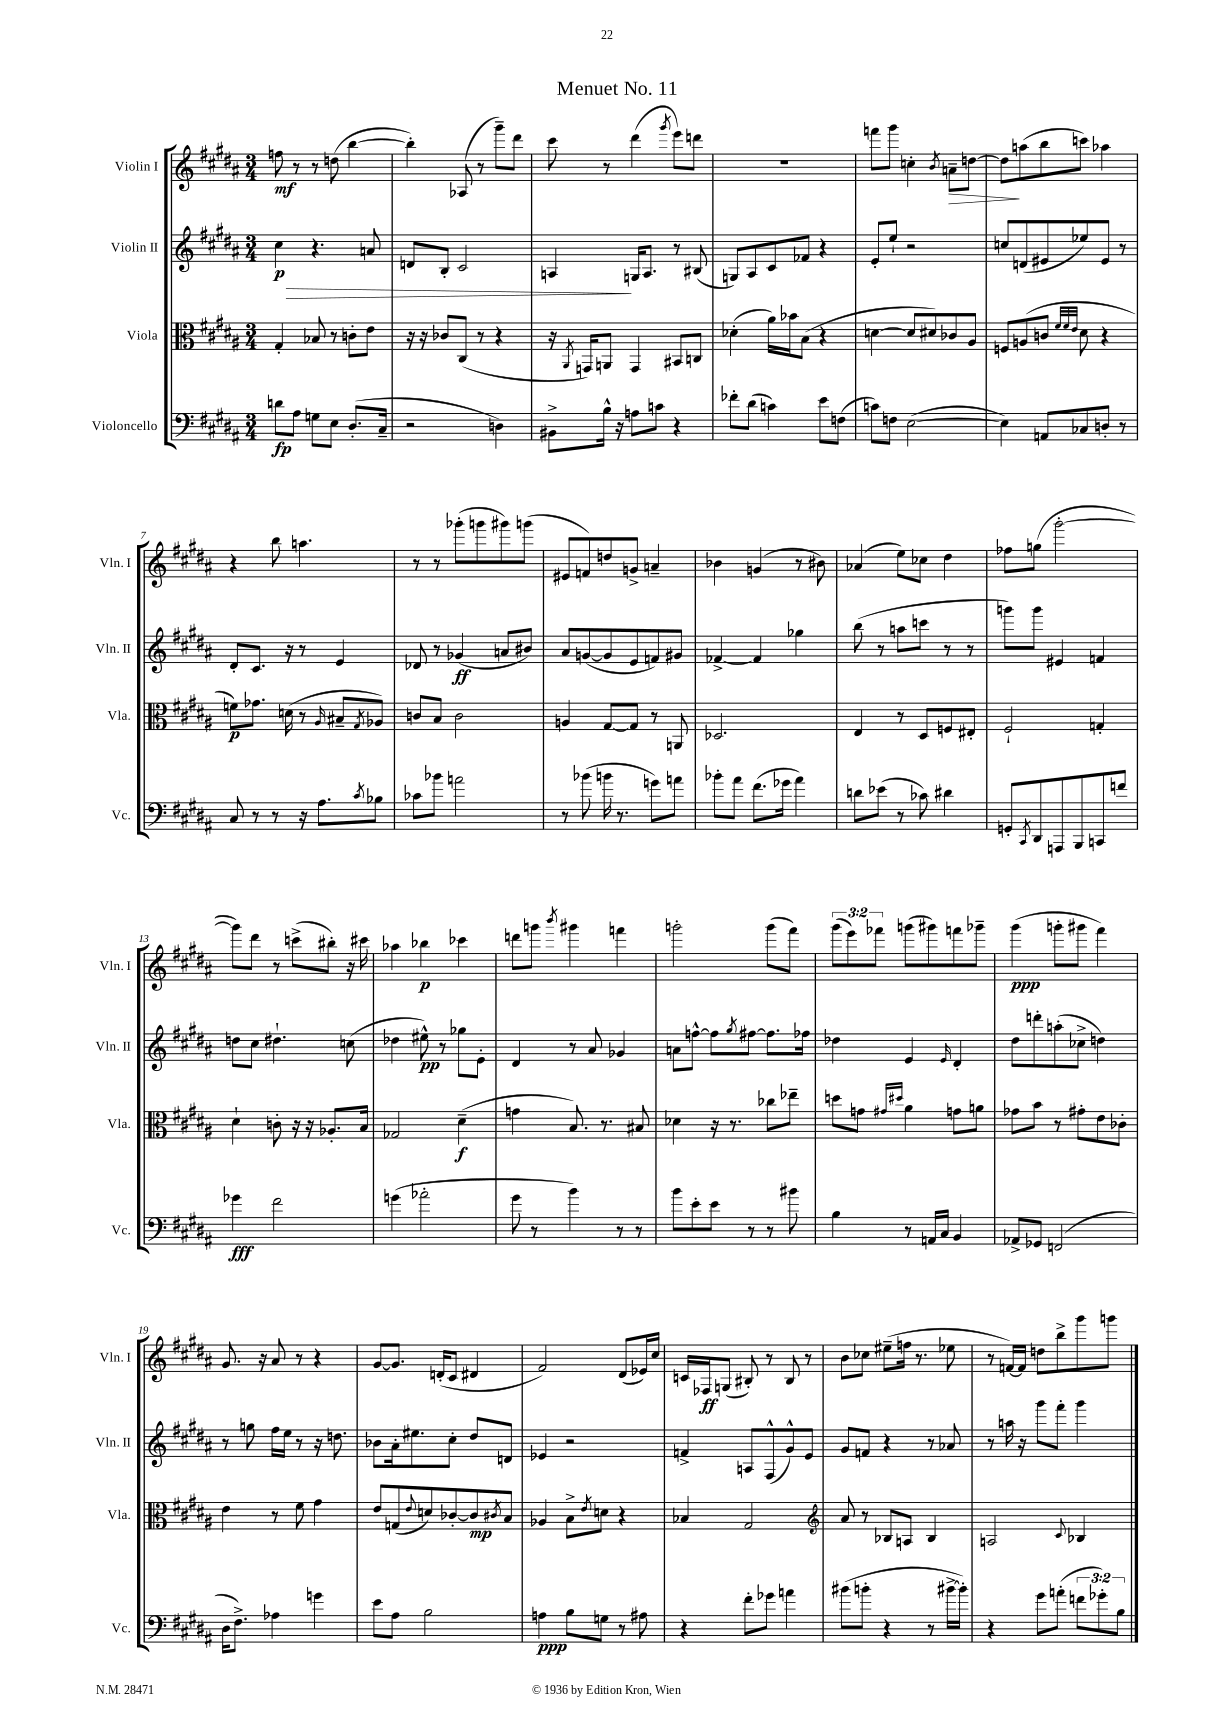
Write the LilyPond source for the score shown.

\header { title = "Menuet No. 11" }
<<
\new StaffGroup <<
\new Staff = "s0" \with { instrumentName = "Violin I" shortInstrumentName = "Vln. I" } {
    \clef treble \key b \major \numericTimeSignature \time 3/4 \override Staff.TupletNumber.text = #tuplet-number::calc-fraction-text
    f''8\mf r8 r8 d''8( b''4~ |
    b''4-.) aes8( r8 gis'''8--) dis'''8 |
    cis'''8 r8 dis'''4( \acciaccatura { gis'''8 } e'''8) d'''8 |
    R2. |
    f'''8 gis'''8 c''4-. \acciaccatura { b'8 } a'8--\> d''8~ |
    d''8\! a''8( b''8 c'''8) aes''4 |
    r4 b''8 a''4. |
    r8 r8 ges'''8-.( g'''8 gis'''8) g'''8( |
    eis'8 f'8) d''8 g'8-> a'4-- |
    bes'4 g'4( r8 bis'8) |
    aes'4( e''8) ces''8 dis''4 |
    fes''8 g''8( gis'''2~-. |
    gis'''8) dis'''8 r8 c'''8->( bis''8-.) r16 cis'''16 |
    aes''4 bes''4\p ces'''4 |
    d'''8 g'''8 \acciaccatura { b'''8 } gis'''4 f'''4 |
    g'''2-. g'''8( fis'''8) |
    \tuplet 3/2 { gis'''8( e'''8) fes'''8 } g'''8( gis'''8) f'''8 ges'''8-- |
    gis'''4\ppp( g'''8-. gis'''8 fis'''4) |
    gis'8. r16 ais'8 r8 r4 |
    gis'8~ gis'8. d'16-.( cis'8 dis'4 |
    fis'2) dis'8( ees'16) cis''16 |
    c'16 fes16\ff g8( bis8-.) r8 bis8 r8 |
    b'8 ces''8 eis''8--( f''16 r8. ees''8 |
    r8 f'16~) f'16 d''8 b''8-> gis'''8 g'''8 \bar "|." |
}
\new Staff = "s1" \with { instrumentName = "Violin II" shortInstrumentName = "Vln. II" } {
    \clef treble \key b \major \numericTimeSignature \time 3/4
    cis''4\p\> r4. a'8 |
    d'8 b8-. cis'2 |
    a4\! g16 a8. r8 bis8( |
    g8) ais8 cis'8 fes'8 r4 |
    e'8-. e''8-! r2 |
    c''8 d'8( eis'8 ees''8) eis'8 r8 |
    dis'8-. cis'8. r16 r8 e'4 |
    des'8 r8 ges'4\ff( a'8 bis'8) |
    ais'8 g'8~( g'8 e'8 f'8) gis'8 |
    fes'4~-> fes'4 ges''4 |
    b''8( r8 a''8 c'''8 r8 r8 |
    g'''8) g'''8 eis'4 f'4 |
    d''8 cis''8 dis''4.-! c''8( |
    des''4 eis''8-^\pp) r8 ges''8 e'8-. |
    dis'4 r8 ais'8 ges'4 |
    a'8 f''8~-^ f''8 \acciaccatura { gis''8 } fis''8~ fis''8. fes''16 |
    des''4 e'4 \grace { e'16 } dis'4-. |
    dis''8 d'''8-. a''8-.( ces''8-> d''4) |
    r8 g''8 fis''16 e''16 r8 r16 d''8. |
    bes'8 ais'16-. eis''8. cis''8-. dis''8 d'8 |
    ees'4 r2 |
    f'4-> a8 fis8-^( gis'8-^) e'8 |
    gis'8 f'8 r4 r8 aes'8 |
    r8 a''16 r16 gis'''8 fis'''8-. gis'''4 \bar "|." |
}
\new Staff = "s2" \with { instrumentName = "Viola" shortInstrumentName = "Vla." } {
    \clef alto \key b \major \numericTimeSignature \time 3/4
    gis4-. bes8 r8 c'8-. e'8 |
    r16 r16 ces'8 cis8( r8 r4 |
    r16 \acciaccatura { ais,8 } g,16) a,8 g,4 bis,8 c8 |
    des'4-.( ais'16) bes'16 b8( r4 |
    d'4~ d'8 dis'8) ces'8 ais8 |
    f8 a8( c'8 \grace { fis'32 fis'32 e'32 } dis'8 r4 |
    f'8\p) ges'8. d'16( r8 \grace { ais16 } bis8-- \acciaccatura { gis8 } aes8) |
    c'8 b8 c'2 |
    a4 gis8~ gis8 r8 a,8 |
    des2. |
    e4 r8 dis8 f8 eis8-. |
    fis2-! g4-. |
    dis'4-! c'8-. r16 r16 aes8.-. b16 |
    ges2 dis'4--\f( |
    g'4 b8.) r8. bis8 |
    des'4 r16 r8. ces''8 ees''8-- |
    d''8 g'8 \grace { gis'16 dis''16 } ais'4 g'8 a'8 |
    ges'8 b'8 r8 gis'8-. e'8 ces'8-. |
    e'4 r8 fis'8 gis'4 |
    e'8 g8( \appoggiatura { e'8 } d'8) ces'8~-. ces'8\mp \acciaccatura { cis'8 } b8 |
    aes4 b8-> \acciaccatura { e'8 } d'8 r4 |
    bes4 gis2 |
    \clef treble ais'8 r8 bes8 a8 bes4 |
    a2 \appoggiatura { cis'8 } bes4 \bar "|." |
}
\new Staff = "s3" \with { instrumentName = "Violoncello" shortInstrumentName = "Vc." } {
    \clef bass \key b \major \numericTimeSignature \time 3/4 \override Staff.TupletNumber.text = #tuplet-number::calc-fraction-text
    d'8\fp ais8 g8 e8 dis8.-.( cis16-- |
    r2 d4) |
    bis,8-> b16-^ r16 a8 c'8 r4 |
    fes'8-. dis'8( c'4) e'8 f8( |
    c'8) f8 e2~( |
    e4) a,8 ces8 d8-. r8 |
    cis8 r8 r8 r16 ais8. \acciaccatura { cis'8 } bes8 |
    ces'8 bes'8 a'2 |
    r8 bes'8( b'16 r8. g'8) a'8 |
    bes'8-. ais'8 fis'8.( ges'16 ais'4) |
    d'8 ees'8( r8 ces'8) dis'4 |
    g,8-. \acciaccatura { cis,8 } dis,8 a,,8 b,,8 c,8 f'8 |
    ges'4\fff fis'2 |
    g'4( aes'2-. |
    gis'8 r8 b'4) r8 r8 |
    b'8 e'8-. e'8 r8 r8 bis'8 |
    b4 r8 a,16 cis16 b,4 |
    aes,8-> ges,8 f,2( |
    dis16 fis8.->) aes4 g'4 |
    e'8 ais8 b2 |
    a4\ppp b8 g8 r8 ais8 |
    r4 fis'8-. ges'8 a'4 |
    bis'8( b'8-. r4 r8 bis'16~-> bis'16-.) |
    r4 gis'8 a'8-.( \tuplet 3/2 { f'8 ges'8-.) b8 } \bar "|." |
}
>>
>>
